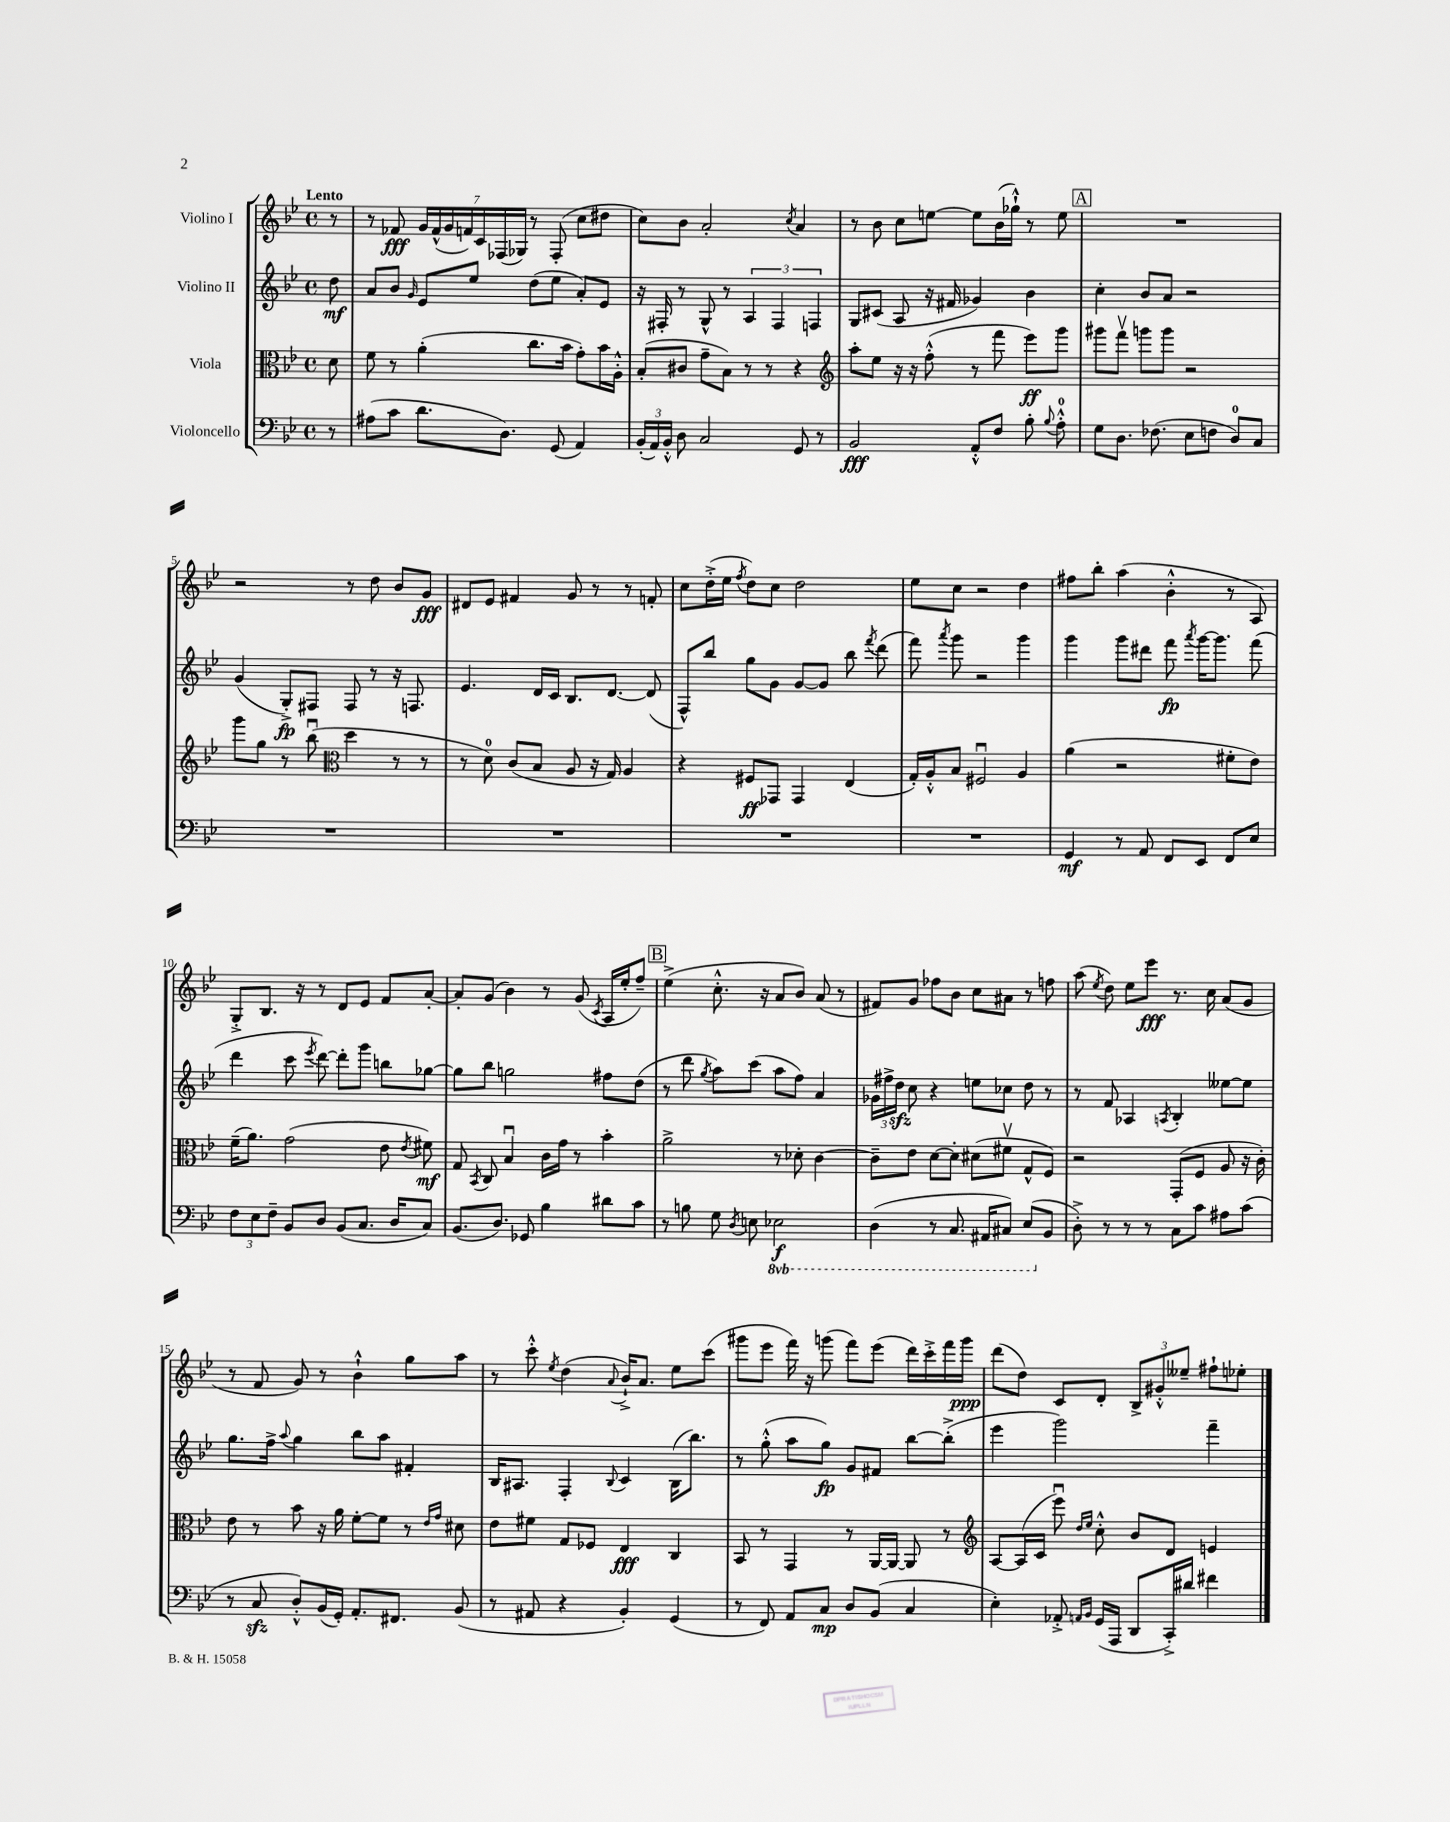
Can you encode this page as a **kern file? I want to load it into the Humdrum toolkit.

**kern	**kern	**kern	**kern
*staff4	*staff3	*staff2	*staff1
*clefF4	*clefC3	*clefG2	*clefG2
*k[b-e-]	*k[b-e-]	*k[b-e-]	*k[b-e-]
*M4/4	*M4/4	*M4/4	*M4/4
*met(c)	*met(c)	*met(c)	*met(c)
8r	8d\	8dd\	8r
=	=	=	=
(8A#\L	8f\	8a/L	8r
8c\J	8r	8b-/J	8f-/
.	.	16qqg/	.
8.d\L	(4a'\	8e-/L	28g/LL
.	.	.	(28f-^^/
.	.	.	28g/
.	.	.	28f/)
.	.	8ee-/J	.
.	.	.	28c/
.	.	.	(28F-/
8.D\J)	.	.	.
.	.	.	28G-/JJ)
.	8.cc\L	(8dd\L	8r
(8GG/	.	8ee-\J	(8F-'/
.	16b-\Jk	.	.
4AA/)	8g'\L)	8a'/L)	8cc\L
.	16b-\L	8e-/J	8dd#\J
.	16A'^^\JJ	.	.
=	=	=	=
(24BB-'/LL	(8B-'/L	16r	8cc\L)
24AA/)	.	.	.
.	.	16F#'/	.
24BB-'^^/JJ	.	.	.
8D\	8c#/J	8r	8b-\J
2C/	8g~\L	8G^^/	2a'/
.	8B-\J)	8r	.
.	8r	6A/	.
.	8r	.	.
.	.	6F#/	.
.	.	.	8qcc/
8GG/	4r	.	4a/
.	.	6F/	.
8r	.	.	.
=	=	=	=
*	*clefG2	*	*
2BB-/	8aa'\L	8G/L	8r
.	8ee-\J	(8c#/J	8b-\
.	16r	8A/	8cc\L
.	16r	.	.
.	(8ff'^^\	16r	[8ee\J
.	.	16f#/	.
8AA'^^/L	8r	4g-/)	8ee\]L
8F/J	8fff\	.	(16b-\L
.	.	.	16gg-`^^\JJ)
8B-'\	8eee-\L)	4b-\	8r
8qqB-/	.	.	.
8A'^^\	8ggg\J	.	8ee\
=	=	=	=
8G\L	8ggg#\L	4cc'\	1r
8.D\J	8fffv\J	.	.
.	8ggg\L	8b-/L	.
(8.F-\	.	.	.
.	8ggg\J	8a/J	.
8E-\L	2r	2r	.
8F\J	.	.	.
8D/L)	.	.	.
8C/J	.	.	.
=	=	=	=
1r	8ggg\L	(4g/	2r
.	8gg\J	.	.
.	8r	8G'^/L)	.
.	(8bb-u\	8F#/J	.
*	*clefC3	*	*
.	4dd\	8F#/	8r
.	.	8r	8dd\
.	8r	16r	8b-/L
.	.	8.F/	.
.	8r	.	8g/J
=	=	=	=
1r	8r	4.e-/	8d#/L
.	8d\)	.	8e-/J
.	(8c/L	.	4f#/
.	8B-/J	16d/LL	.
.	.	16c/JJ	.
.	8A/	8.B-/L	8g/
.	16r	.	8r
.	16G/)	[8.d/J	.
.	4A/	.	8r
.	.	(8d/]	8f'/
=	=	=	=
1r	4r	8F^^/L)	8cc\L
.	.	8bb-/J	(16dd'^\L
.	.	.	16ee-\JJ
.	.	.	8qff/
.	8F#/L	8gg\L	8dd\L)
.	8GG-/J	8g\J	8cc\J
.	4GG-/	[8g/L	2dd\
.	.	8g/]J	.
.	(4E-/	8bb-\	.
.	.	8qfff/	.
.	.	(8ddd\	.
=	=	=	=
1r	16G'/LL)	8fff\)	8ee-\L
.	16A'^^/J	.	.
.	.	8qaaa/	.
.	8B-/J	8ggg\	8cc\J
.	2F#u/	2r	2r
.	4A/	4ggg\	4dd\
=	=	=	=
4GG/	(4a\	4ggg\	8ff#\L
.	.	.	8bb-'\J
8r	2r	8ggg\L	(4aa\
8AA/	.	8ddd#\J	.
8FF/L	.	8fff\	4b-'^^\
.	.	8qaaa/	.
8EE-/J	.	[16ggg\LK	.
.	.	8.ggg\]J	.
8FF/L	8f#'\L	.	8r
8E-/J	8e-\J)	(8fff\	8A/)
=	=	=	=
12F\L	(16f~\LK	4ddd\	8G'^/L
.	8.a\J)	.	.
12E-\	.	.	.
.	.	.	8.B-/J
12F~\J	.	.	.
8BB-/L	(2g\	8ccc\	.
.	.	.	16r
.	.	8qeee-/	.
8D/J	.	[8ddd\)	8r
(8BB-/L	.	8ddd'\]L	8d/L
8.C/J	.	8ggg\J	8e-/J
.	8e-\	8bb\L	8f/L
16D/LK	.	.	.
.	8qe-/	.	.
8C/J)	8f#\)	[8gg-\J	[8a'/J
=	=	=	=
(8.BB-/L	8G/	8gg-\]L	8a'/]L
.	8qBB-/	.	.
.	8C/	8bb-\J	(8g/J
8.D/J)	.	.	.
.	4B-u/	2gg\	4b-\)
8GG-/	.	.	.
4B-\	16c\LL	.	8r
.	16g\JJ	.	.
.	8r	.	(8g/
.	.	.	8qc/
8d#\L	4b-'\	8ff#\L	16A/LL
.	.	.	16ee-'/J
8c\J	.	(8dd\J	8ff~/J)
=	=	=	=
8r	2a^\	8r	(4ee-^\
8B\	.	8ddd\	.
.	.	8qgg/	.
8G\	.	8aa\L)	8.cc'^^\
8qD/	.	.	.
8E\	.	(8ccc\J	.
.	.	.	16r
2EE-\	8r	8aa\L	8a/L
.	8d-'\	8ff\J)	8b-/J)
.	[4c\	4a/	(8a/
.	.	.	8r
=	=	=	=
(4DD\	8c~\]L	24g-\LL	8f#/L)
.	.	24ff#^\	.
.	.	24dd\JJ	.
.	8e-\J	8cc\	8g/J
8r	[8d\L	4r	8ff-\L
8.CC/	8d'\]J	.	8b-\J
.	(8d#\L	8ee\L	8cc\L
16AAA#/LK	.	.	.
8CC#/J)	8f#v\J	8cc-\J	8a#\J
(8EE-/L	8G^^/L	8dd\	8r
8BB-/J	8F/J)	8r	8ff\
=	=	=	=
8D'^\)	2r	8r	(8aa\
.	.	.	8qee-/
8r	.	8f/	8dd\)
8r	.	4A-/	8ee-\L
8r	.	.	8eee-\J
.	.	8qA/	.
8C\L	(8GG'/L	4B-'/	8.r
8c\J	8F/J	.	.
.	.	.	16cc\
8A#\L	8A/	[8ee--\L	(8a/L
(8c\J	16r	8ee--\]J	8g/J
.	16c'\)	.	.
=	=	=	=
8r	8e-\	8.gg\L	8r
8C/	8r	.	8f/
.	.	16ff^\Jk	.
.	.	8qqaa/	.
8D'^^/L)	8b-\	4gg\	8g/)
(16BB-/L	16r	.	8r
16GG'/JJ)	16a\	.	.
8.AA'/L	[8f'\L	8bb-\L	4b-`^^\
.	8f\]J	8aa\J	.
8.FF#/J	.	.	.
.	8r	4f#'/	8gg\L
.	16qqe-/LL	.	.
.	16qqg/JJ	.	.
(8BB-/	8d#\	.	8aa\J
=	=	=	=
8r	8e-\L	16B-/LK	8r
.	.	8.A#/J	.
8AA#/	8f#\J	.	8ccc'^^\
.	.	.	8qee-/
4r	8G/L	4F'/	(4dd\
.	8F-/J	.	.
.	.	8qqB-/	8qqa/
4BB-'/)	4E-/	4c/	16b-`^/LK)
.	.	.	8.a/J
(4GG/	4C/	(16B-\LK	8ee-\L
.	.	8.bb-\J)	.
.	.	.	(8ccc\J
=	=	=	=
8r	8BB-/	8r	8ggg#\L
8FF/)	8r	(8gg'^^\	8eee-\J
8AA/L	4GG/	8aa\L	16fff\)
.	.	.	16r
8C/J	.	8gg\J)	(8ggg\
8D/L	8r	8g/L	8fff\L)
(8BB-/J	[16AA/LL	8f#/J	(8eee-\J
.	16AA/_JJ	.	.
4C/	8AA/]	[8bb-\L	16ddd\LL)
.	.	.	16ccc'^\
.	8r	(8bb-'^\]J	16fff\
.	.	.	16ggg\JJ
=	=	=	=
*	*clefG2	*	*
4E-'\)	[8A/L	4eee-\	(8ddd\L
.	(16A/]L	.	8dd\J)
.	16c/JJ	.	.
8AA-'^/	8eee-u\)	2ggg\)	8c/L
16qqAA/LL	16qqdd/LL	.	.
16qqBB-/JJ	16qqee-/JJ	.	.
(16GG/LL	8cc'^^\	.	8d'/J
16AAA/JJ	.	.	.
8DD/L	8b-/L	.	12B-^/L
.	.	.	12g#'^^/
16CC'^/L)	8d/J	.	.
.	.	.	12ee--~/J
16d#/JJ	.	.	.
4f#\	4e/	4fff~\	8ff#`\L
.	.	.	8ee-'\J
==	==	==	==
*-	*-	*-	*-
